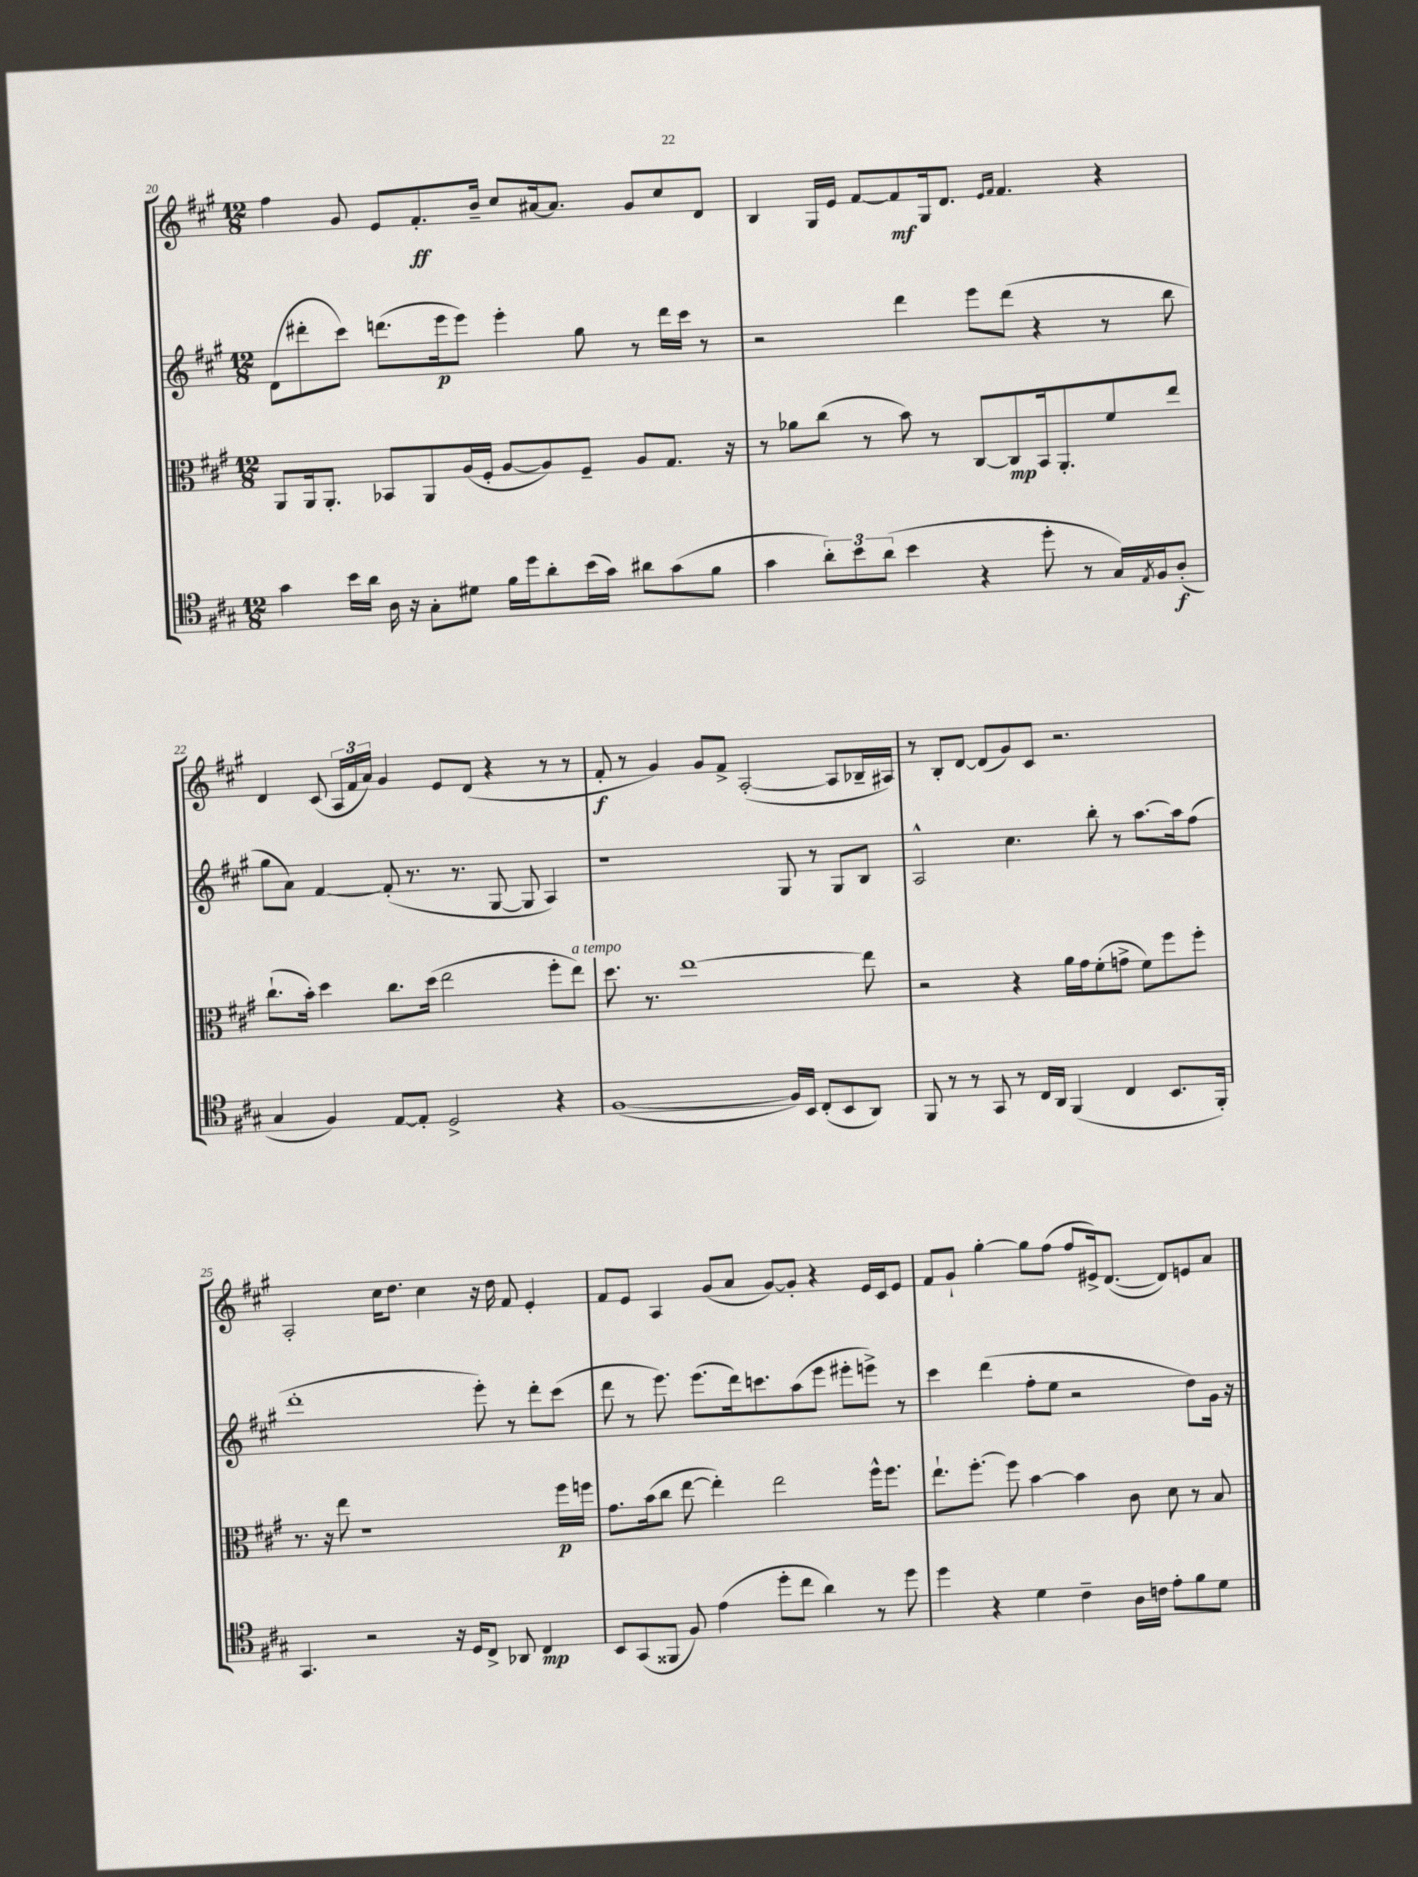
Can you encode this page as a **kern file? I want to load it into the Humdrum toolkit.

**kern	**kern	**kern	**kern
*staff4	*staff3	*staff2	*staff1
*clefC4	*clefC3	*clefG2	*clefG2
*k[f#c#g#]	*k[f#c#g#]	*k[f#c#g#]	*k[f#c#g#]
*M12/8	*M12/8	*M12/8	*M12/8
4g#	8AA	(8d	4ff#
.	16AA	8ddd#'	.
.	8.AA'	.	.
16b	.	8ccc#)	8g#
16a	.	.	.
16A	8BB-	(8.ddd	8e
16r	.	.	.
8G#'	8AA	.	8.f#'
.	.	16eee	.
8d#	(16A	8eee)	.
.	16F#'	.	16b~
16f#	[8A	4eee'	8cc#
16dd	.	.	.
8a'	8A])	.	[16a#
.	.	.	8.a#]
(16b	8F#~	8gg#	.
16g#)	.	.	.
8a#	8A	8r	8g#
(8g#	8.G#	16ddd	8cc#
.	.	16ccc#	.
8f#	.	8r	8d
.	16r	.	.
=	=	=	=
4g#	8r	2r	4B
.	8a-	.	.
12a')	(8cc#	.	16G#
.	.	.	16e
12b	.	.	.
.	8r	.	[8f#
(12a	.	.	.
4b	8b)	4ddd	8f#]
.	8r	.	16G#
.	.	.	8.d
4r	[8C#	8eee	.
.	.	.	16qqe
.	.	.	16qqf#
.	8C#]	(8ddd	4.f#
8dd'	16BB	4r	.
.	8.AA'	.	.
8r	.	.	.
16G#)	8f#	8r	4r
8qE	.	.	.
16F#	.	.	.
(8A'	8ee	8bb	.
=	=	=	=
4G#	(8.cc#`	8gg#	4d
.	.	8a)	.
.	16b')	.	.
4F#)	4dd	[4f#	(8c#
.	.	.	24A
.	.	.	24f#
.	.	.	24a)
[8E	8.cc#	(8f#']	4g#
8E']	.	8.r	.
.	(16dd	.	.
2D^	2ee	.	8e
.	.	8.r	.
.	.	.	(8d
.	.	[8G#	4r
.	.	8G#]	.
4r	8ff#'	4A)	8r
.	8ee)	.	8r
=	=	=	=
([1F#	8.dd	1r	8f#'
.	.	.	8r
.	8.r	.	.
.	.	.	4g#)
.	[1ee	.	.
.	.	.	8g#
.	.	.	8f#^
.	.	.	([2A'
16F#])	.	8G#	.
16BB	.	.	.
(8C#'	.	8r	.
8BB	.	8G#	8A]
8AA)	8ee]	8B	16B-~
.	.	.	16A#)
=	=	=	=
8FF#	2r	2A^^	8r
8r	.	.	8B'
8r	.	.	[8d
8GG#	.	.	(8d]
8r	4r	4.cc#	8g#)
16C#	.	.	8c#
16AA	.	.	.
(4FF#	16a	.	2.r
.	16g#	.	.
.	(8f#'	8bb'	.
4C#	8g^	8r	.
.	8f#)	[8.aa	.
8.BB	8ff#	.	.
.	.	16aa]	.
.	8ff#'	(8ff#	.
16FF#')	.	.	.
=	=	=	=
4.GG#	8.r	1ddd'	2A'
.	16r	.	.
.	8ee	.	.
2r	1r	.	.
.	.	.	16cc#
.	.	.	8.dd
.	.	.	4cc#
16r	.	.	.
16D	.	.	.
8C#^	.	8eee')	16r
.	.	.	16dd
8AA-	.	8r	8f#
4C#	.	8ddd'	4e'
.	16ff#	(8ccc#	.
.	16ff	.	.
=	=	=	=
8BB	8.g#	8ddd	8f#
(8GG#	.	8r	8e
.	(16b	.	.
8FF##	8cc#	8.eee)	4A
8F#)	[8ee	.	.
.	.	(8.eee	.
(4e	4ee'])	.	(8g#
.	.	16ddd)	8a
.	.	8.ccc	.
8dd'	2ee	.	[8g#)
8cc#	.	(8aa	8g#']
4a)	.	8eee	4r
.	.	8eee#'	.
8r	16ff#^^	8eee^)	16e
.	8.ff#	.	16c#
8dd	.	8r	8e
=	=	=	=
4dd	8.ee`	4ccc#	8f#
.	.	.	8g#`
.	[8.ff#'	.	.
4r	.	(4ddd	[4gg#'
.	8ff#]	.	.
4d	[4b	8ff#'	8gg#]
.	.	8ee	(8ff#
4c#~	4b]	2r	8ff#
.	.	.	16e#^)
.	.	.	([8.d
16A	8c#	.	.
16c	.	.	.
8e'	8d	.	8d])
8f#	8r	8dd)	8e
8d	8B	16g#	8a
.	.	16r	.
==	==	==	==
*-	*-	*-	*-
